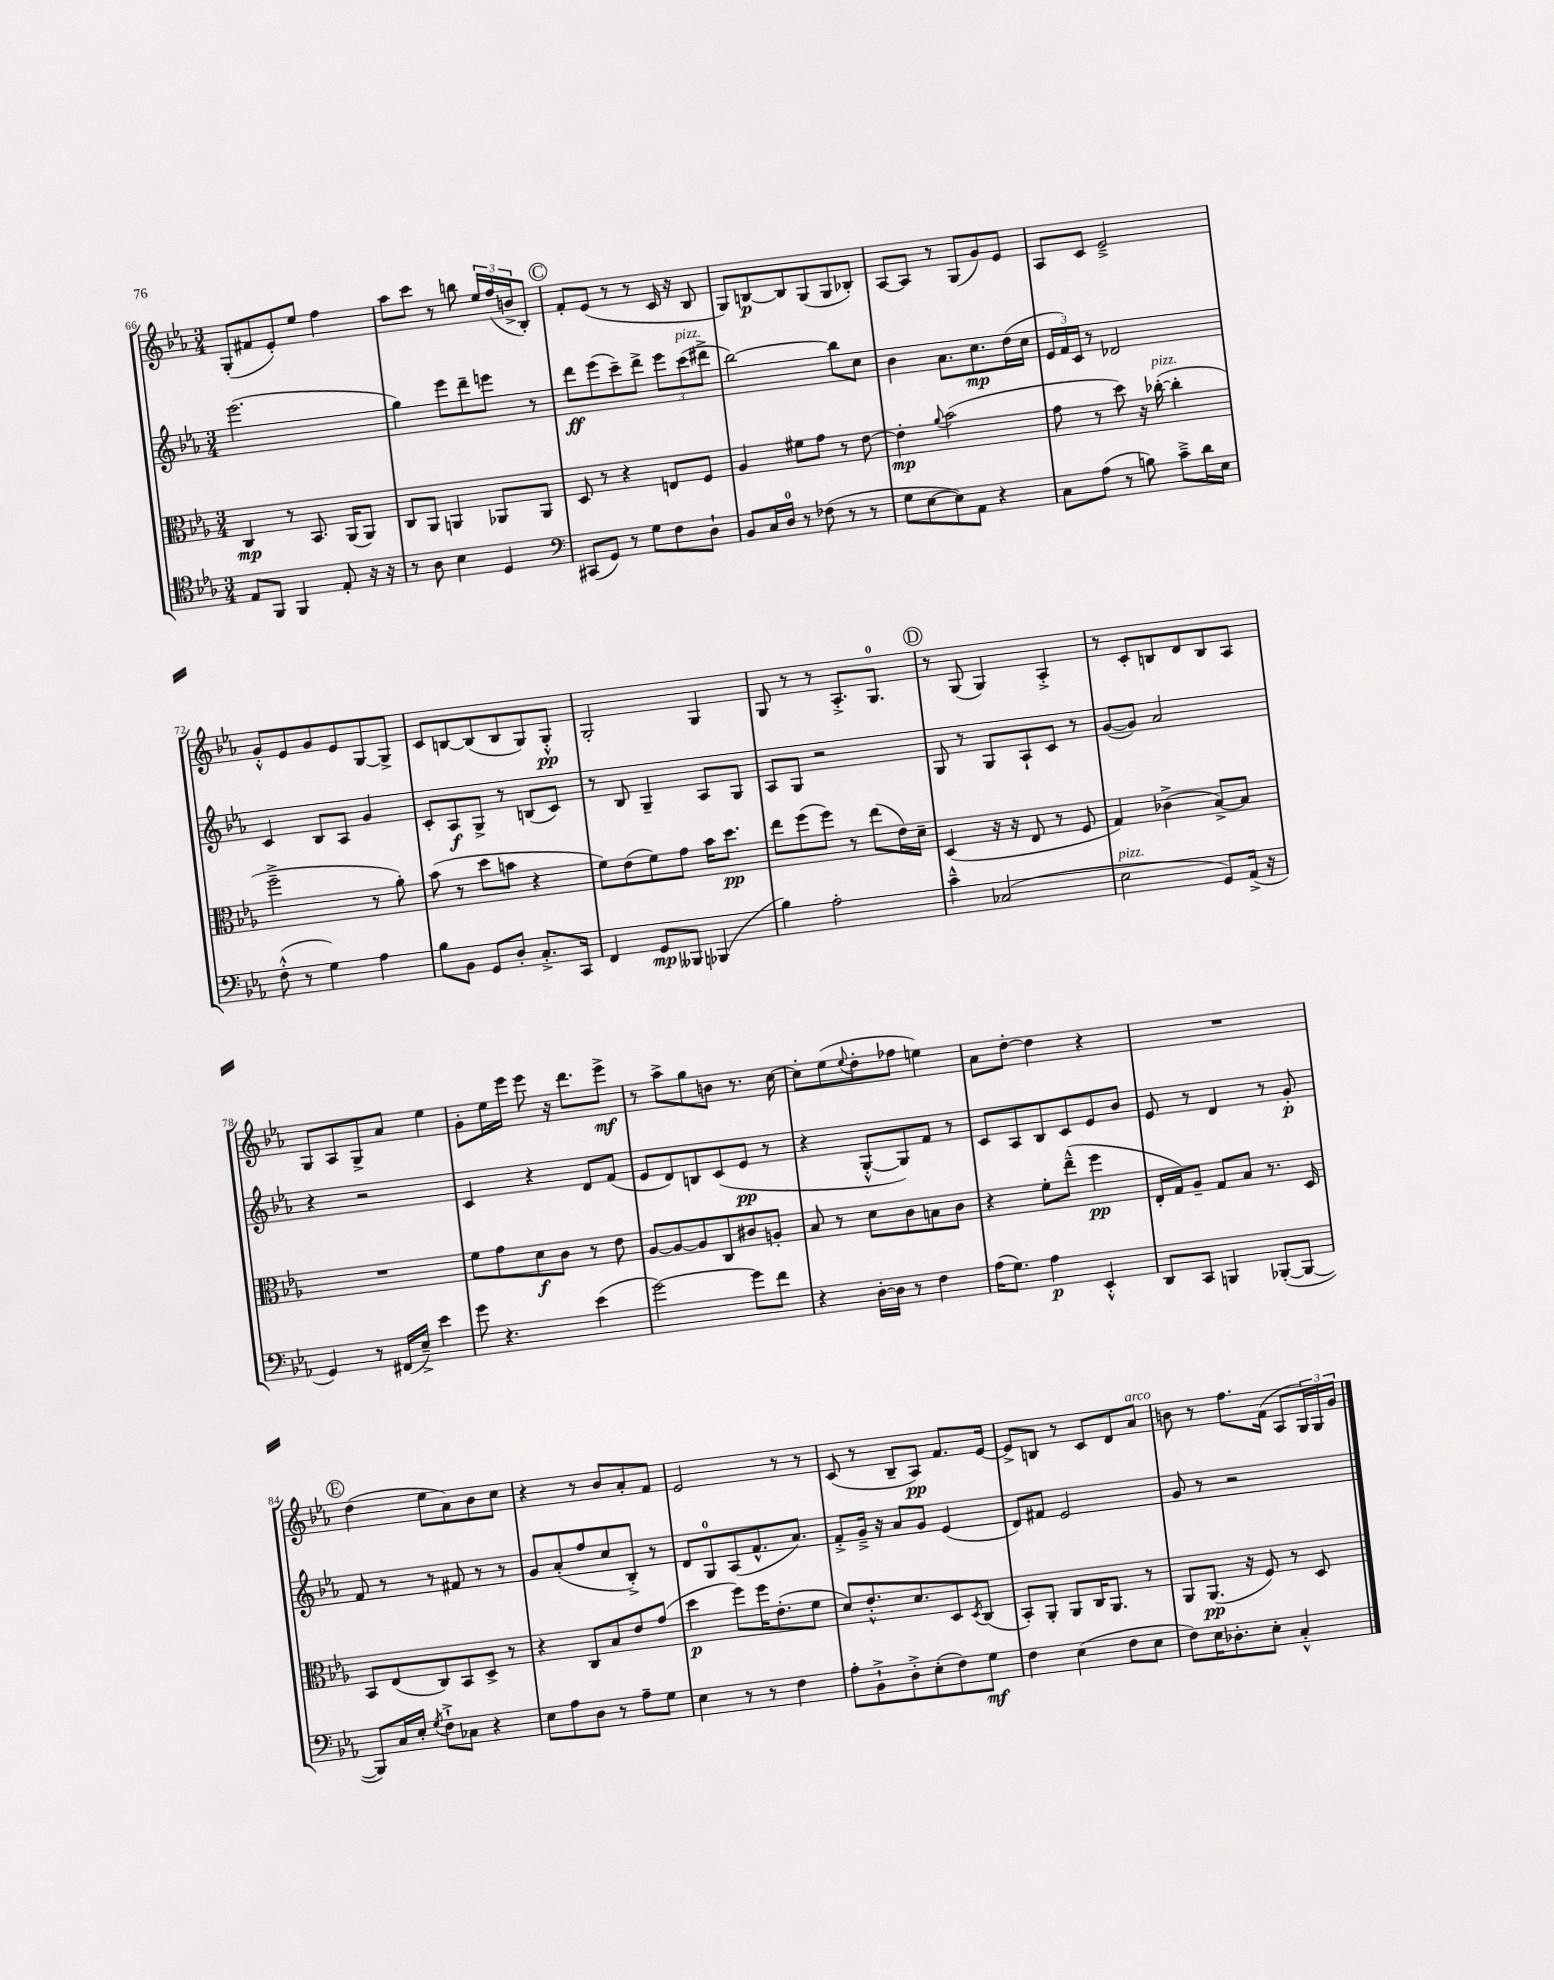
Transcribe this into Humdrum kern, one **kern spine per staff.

**kern	**kern	**kern	**kern
*staff4	*staff3	*staff2	*staff1
*clefC4	*clefC3	*clefG2	*clefG2
*k[b-e-a-]	*k[b-e-a-]	*k[b-e-a-]	*k[b-e-a-]
*M3/4	*M3/4	*M3/4	*M3/4
8E-	4C	(2.eee-	(8G'
8FF	.	.	8f#
4FF	8r	.	8e-')
.	8.BB-	.	8ee-
8E-'	.	.	4ff
.	(16AA-	.	.
16r	8AA-)	.	.
16r	.	.	.
=	=	=	=
8r	8C	4gg)	8aa-
8A-	8AA-	.	8ccc
4B-	4AA	8eee-	8r
.	.	8ddd~	8bb
4D	8AA-	8eee	24ee-
.	.	.	(24ff
.	.	.	24b^
.	8AA-	8r	8B-')
=	=	=	=
*clefF4	*	*	*
(8CC#	8D	8ddd	8f'
8GG)	8r	(8eee-	(8e-
8r	4r	8ccc~)	8r
8G	.	8ddd^	8r
8F	8E	12eee-	16c
.	.	.	16r
.	.	(12ccc	.
8D`	8F	.	8B-
.	.	12ddd#^	.
=	=	=	=
8BB-	4A-	[2bb-)	8G)
16C	.	.	[8B
16D	.	.	.
8r	8f#	.	8B]
(8F-	8g	.	(8G
8r	8r	8bb-]	8G
8r	[8e-	8cc	8B-')
=	=	=	=
8G	4e-']	4b-	[8A-
[8E-	.	.	8A-]
.	8qqa-	.	.
8E-])	(2b-	8.a-	8r
8AA-	.	.	(8G
.	.	8.cc	.
4r	.	.	8g)
.	.	(16dd	8e-
.	.	16cc	.
=	=	=	=
8C	8g	24e-	8A-
.	.	24f)	.
.	.	24c	.
(8A-	8r	8r	8c
8r	8dd)	2d-	2e-~^
8B)	16r	.	.
.	([16cc-'	.	.
8c~^	4cc-']	.	.
16d	.	.	.
16E-	.	.	.
=	=	=	=
(8F'^^	2ff~^	4c	8g'^^
8r	.	.	8e-
4G)	.	8B-	8g
.	.	8A-	8e-
4A-	8r	4g	[8G
.	8a-')	.	8G^]
=	=	=	=
8B-	(8b-	8c'	8c
8BB-	8r	8A-	[8B
8GG	8dd	8G^	(8B]
8D'	8b	8r	8B
8.C'^	4r	(8B	8G)
.	.	8c)	8G'^^
16CC	.	.	.
=	=	=	=
4FF	8f)	8r	2G'
.	(8e-	8B-	.
8GG	8f)	4G~	.
8BBB--	8g	.	.
(4BBB-	16b-	8A-	4G
.	8.dd	.	.
.	.	8G	.
=	=	=	=
4B-)	8ee-	8A-	8G
.	(8ff	8G	8r
2A-'	8ff)	2r	8r
.	8r	.	8.A-'^
.	(8ee-	.	.
.	.	.	8.G
.	16e-)	.	.
.	16d~	.	.
=	=	=	=
4c~^^	(4D	8G	8r
.	.	8r	(8G
(2C-	16r	8G	4G)
.	16r	.	.
.	8E-	8A-`	.
.	8r	8c	4A-'^
.	8F	8r	.
=	=	=	=
2E-	4G)	([8g	8r
.	.	8g])	8c'
.	(4c-^	2a-	8B
.	.	.	8d
8GG)	[8B-^)	.	8B
(16AA-^	8B-]	.	8A-
16r	.	.	.
=	=	=	=
4GG)	2.r	4r	8G
.	.	.	8A-
8r	.	2r	8G^
(16FF#	.	.	8a-
16E-~^)	.	.	.
4e-	.	.	4ee-
=	=	=	=
8g	8f	4c	8g'
4.r	8g	.	16ee-
.	.	.	16eee-
.	8d	4r	8eee-
.	8c	.	16r
.	.	.	8.ddd
(4e-	8r	8d	.
.	8e-	(8f	8eee-^
=	=	=	=
[2g)	[8A-	8e-	8r
.	8A-_	8d)	8aa-^
.	8A-]	8B	8gg
.	8C	(8c	8b
8g]	8c#	8e-	8.r
8f	8A'	8r	.
.	.	.	[16cc
=	=	=	=
4r	8B-	4r	8cc']
.	8r	.	(8ee-
.	.	.	8qqee-
[16D'	8d	[8G'^^	8dd'
16D]	.	.	.
8r	8c	8G])	8ff-
4F	8B	8f	4ee)
.	8c	8r	.
=	=	=	=
(16A-	4r	8c	8a-
8.G)	.	.	.
.	.	8A-	[8dd'
4A-	8f'	8B-	4dd]
.	(8ee-~^^	8c	.
4EE-'^^	4ff	8e-	4r
.	.	8b-	.
=	=	=	=
8DD	16E-'	8e-	2.r
.	16G)	.	.
8CC	8A-~	8r	.
4BBB	8G	4d	.
.	8B-	.	.
([8BBB-'	8.r	8r	.
8BBB-_	.	8g'	.
.	16D	.	.
=	=	=	=
8BBB-])	8BB-	8f	(4dd
16C	(8E-	8r	.
16E-'	.	.	.
8qG	.	.	.
8F`^	8C)	8r	8ee-
8C-	8BB-	8f#	8a-)
4r	8D^	8r	8b-
.	8r	8r	8cc
=	=	=	=
8E-	4r	8g	4r
8A-	.	(8a-'	.
8D	8C	8ff	8r
8r	8B-	8cc	8b-
8A-~	8e-	8B-'^)	8a-'
8G	(8g	8r	8f
=	=	=	=
4E-	4dd	8d	2e-
.	.	8G	.
8r	8ff)	(8A-	.
8r	16ff	8.f^^	.
.	(8.e-'	.	.
4F	.	.	8r
.	.	8.a-)	.
.	8f	.	8r
=	=	=	=
8A-'	8d)	8f'^	(8c
8BB-`^	8.e-'^^	16g~^	8r
.	.	16r	.
8D'^	.	8a-	8B-~
.	8.d	.	.
(8E-'	.	8g	8A-)
8F)	8D	(4e-	8.f
.	8qD	.	.
8G	(8C	.	.
.	.	.	[16e-
=	=	=	=
4F	8BB-')	8d)	8e-^]
.	8AA-'	8f#	8B
(4E-	8AA-	2e-	8r
.	16C	.	8c
.	8.AA-	.	.
8F	.	.	8d
8E-	8r	.	8a-
=	=	=	=
8F)	8AA-	8g	8b
16E-	(8.AA-	8r	8r
8.D-'	.	.	.
.	.	2r	8.ff
.	16r	.	.
8E-'	8F)	.	.
.	.	.	(16f
4C'^^	8r	.	8A-
.	8D	.	24G)
.	.	.	24G
.	.	.	24g
==	==	==	==
*-	*-	*-	*-
